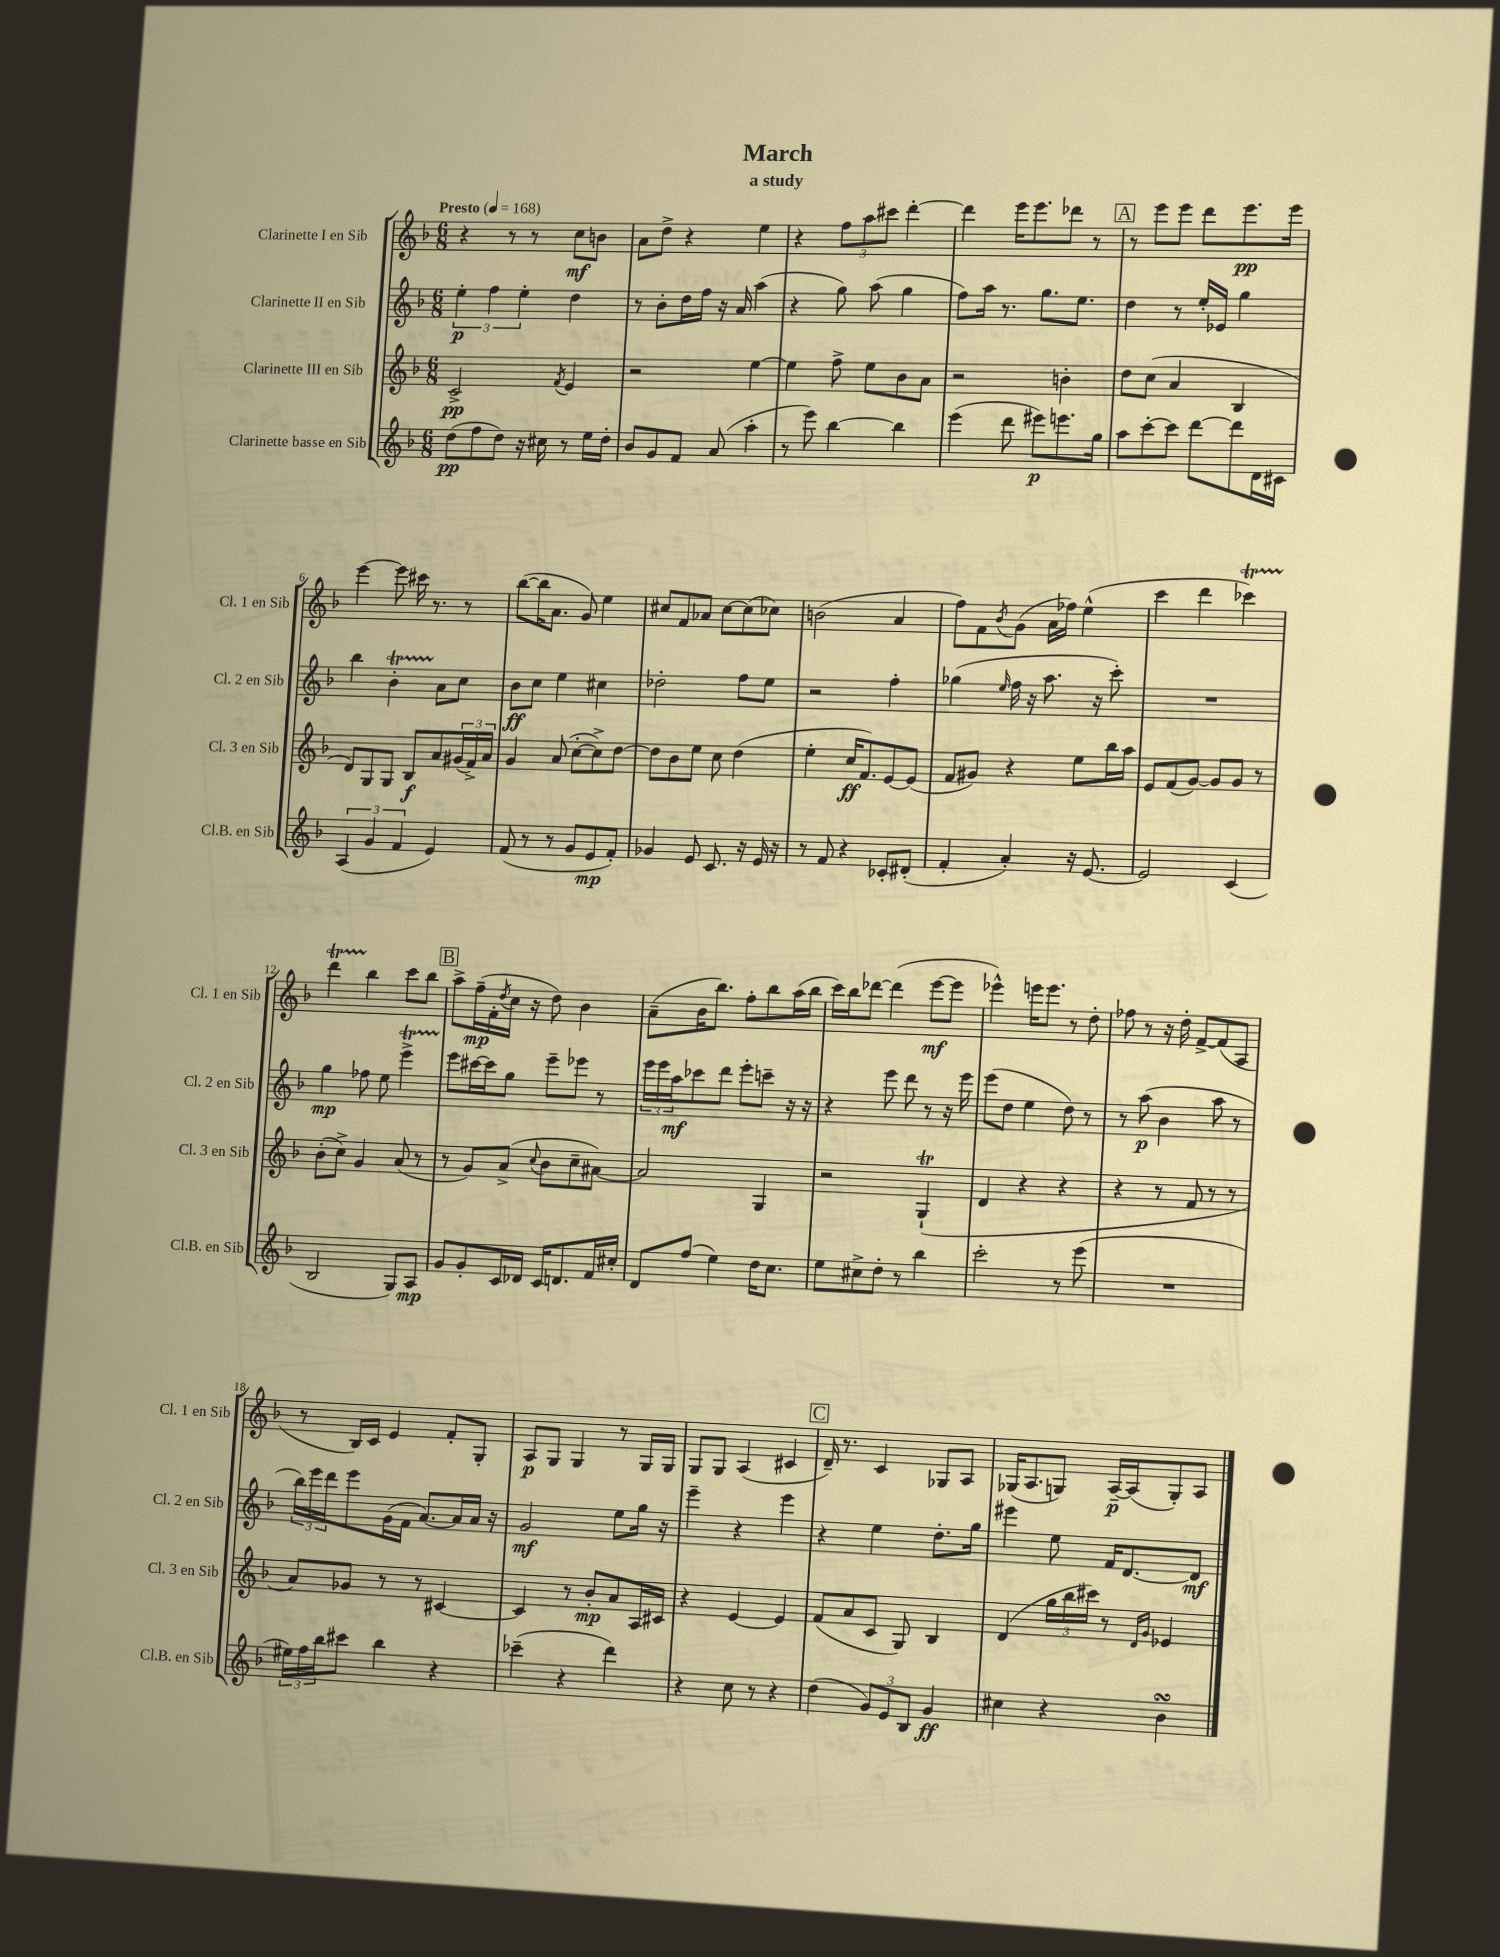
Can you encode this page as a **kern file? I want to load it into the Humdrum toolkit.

**kern	**dynam	**kern	**dynam	**kern	**dynam	**kern	**dynam
*part4	*part4	*part3	*part3	*part2	*part2	*part1	*part1
*staff4	*staff4	*staff3	*staff3	*staff2	*staff2	*staff1	*staff1
*I"Clarinette basse en Sib	*	*I"Clarinette III en Sib	*	*I"Clarinette II en Sib	*	*I"Clarinette I en Sib	*
*I'Cl.B. en Sib	*	*I'Cl. 3 en Sib	*	*I'Cl. 2 en Sib	*	*I'Cl. 1 en Sib	*
*clefG2	*	*clefG2	*	*clefG2	*	*clefG2	*
*k[b-]	*	*k[b-]	*	*k[b-]	*	*k[b-]	*
*M6/8	*	*M6/8	*	*M6/8	*	*M6/8	*
*MM168	*	*MM168	*	*MM168	*	*MM168	*
=1	=1	=1	=1	=1	=1	=1	=1
!	!	!	!	!	!	!LO:TX:a:B:t=Presto	!
(8dd\L	pp	2c^/	pp	6ee'\	p	4r	.
8ff\	.	.	.	.	.	.	.
.	.	.	.	6ff\	.	.	.
8dd\J)	.	.	.	.	.	8r	.
.	.	.	.	6ee'\	.	.	.
16r	.	.	.	.	.	8r	.
16cc#X\	.	.	.	.	.	.	.
.	.	8qf/	.	.	.	.	.
8r	.	4e/	.	4dd\	.	8cc\L	mf
16ee\LL	.	.	.	.	.	8bn\J	.
16dd'\JJ	.	.	.	.	.	.	.
=2	=2	=2	=2	=2	=2	=2	=2
8b-/L	.	2r	.	8r	.	8a\L	.
8g/	.	.	.	8b-'\L	.	8dd^\J	.
8f/J	.	.	.	16dd\L	.	4r	.
.	.	.	.	16ff\JJ	.	.	.
(8a/	.	.	.	16r	.	.	.
.	.	.	.	16a/	.	.	.
4aa'\	.	[4ee\	.	(4aa\	.	4ee\	.
=3	=3	=3	=3	=3	=3	=3	=3
8r	.	4ee\]	.	4r	.	4r	.
8eee\)	.	.	.	.	.	.	.
[4bb-\	.	8ff^\	.	8gg\)	.	12ff\L	.
.	.	.	.	.	.	12aa\	.
.	.	8ee\L	.	(8aa\	.	.	.
.	.	.	.	.	.	12ccc#X\J	.
4bb-\]	.	8b-\	.	4gg\	.	[4ddd'\	.
.	.	8a\J	.	.	.	.	.
=4	=4	=4	=4	=4	=4	=4	=4
(4eee\	.	2r	.	8ff\L)	.	4ddd\]	.
.	.	.	.	16aa\Jk	.	.	.
.	.	.	.	8.r	.	.	.
8ddd\	.	.	.	.	.	16eee\KL	.
.	.	.	.	.	.	8.eee\	.
8eee#X\L)	p	.	.	8.gg\L	.	.	.
8.eeen\	.	4bn'\	.	.	.	8ddd-X\J	.
.	.	.	.	8.ee\J	.	.	.
.	.	.	.	.	.	8r	.
16gg\Jk	.	.	.	.	.	.	.
!!LO:REH:place=s1:t=A
=5	=5	=5	=5	=5	=5	=5	=5
8aa\L	.	8dd\L	.	4dd\	.	8r	.
[8ccc'\	.	(8cc\J	.	.	.	8eee\L	.
8ccc\J]	.	4a/	.	8r	.	8eee\J	.
[8ddd\L	.	.	.	16ee'/LL	.	8ddd\L	.
.	.	.	.	16e-X/JJ	.	.	.
8ddd\]	.	4B-/	.	4gg\	.	8.eee\	pp
16d\L	.	.	.	.	.	.	.
16c#X\JJ	.	.	.	.	.	16eee\Jk	.
!!LO:LB:g=z
=6	=6	=6	=6	=6	=6	=6	=6
(6A/	.	8d/L)	.	4bb-\	.	[4eee\	.
.	.	8G/	.	.	.	.	.
6g/	.	.	.	.	.	.	.
.	.	8G/J	.	4b-T'\	.	8eee\]	.
6f/	.	.	.	.	.	.	.
.	.	8B-/L	f	.	.	16ccc#X\	.
.	.	.	.	.	.	8.r	.
4e/)	.	8a/	.	8a\L	.	.	.
.	.	(24g#X/L	.	8cc\J	.	8r	.
.	.	24f^/)	.	.	.	.	.
.	.	24a/JJ	.	.	.	.	.
=7	=7	=7	=7	=7	=7	=7	=7
(8f/	.	4g/	.	8b-\L	ff	([8bb-\L	.
8r	.	.	.	8cc\J	.	16bb-\K]	.
.	.	.	.	.	.	8.a\J	.
8r	.	(8a/	.	4ee\	.	.	.
8g/L	.	[8cc'\L	.	.	.	8g/)	.
8e/	mp	8cc^\])	.	4cc#X\	.	4ee\	.
8f'/J)	.	[8dd\J	.	.	.	.	.
=8	=8	=8	=8	=8	=8	=8	=8
4g-X/	.	8dd\L]	.	2dd-X'\	.	8cc#X/L	.
.	.	8b-\	.	.	.	8f/	.
8e/	.	8ee\J	.	.	.	8a-X/J	.
8.c/	.	8cc\	.	.	.	[8cc#\L	.
.	.	(4dd\	.	8ff\L	.	(8cc#\]	.
16r	.	.	.	.	.	.	.
16e/	.	.	.	8ee\J	.	8cc-X\J)	.
16r	.	.	.	.	.	.	.
=9	=9	=9	=9	=9	=9	=9	=9
8r	.	4ee'\	.	2r	.	(2bn\	.
8f/	.	.	.	.	.	.	.
4r	.	16cc/KL	ff	.	.	.	.
.	.	8.f/)	.	.	.	.	.
8c-X'/L	.	[8e/	.	4ff'\	.	4a/	.
(8d#X'/J	.	(8e/J]	.	.	.	.	.
=10	=10	=10	=10	=10	=10	=10	=10
4f'/	.	8f/L	.	(4gg-X\	.	8ff\L)	.
.	.	8g#X/J)	.	.	.	8f\	.
.	.	.	.	16qqee/	.	8qb-/	.
4a'/)	.	4r	.	16ff\	.	(8g\J	.
.	.	.	.	16r	.	.	.
.	.	.	.	8.aa\	.	16a\LL	.
.	.	.	.	.	.	16ff-X\JJ)	.
16r	.	8ee\L	.	.	.	(4ee^^\	.
[8.e/	.	.	.	16r	.	.	.
.	.	16bb-\L	.	8ccc'\)	.	.	.
.	.	16aa\JJ	.	.	.	.	.
=11	=11	=11	=11	=11	=11	=11	=11
2e/]	.	8e/L	.	2.r	.	4ccc\	.
.	.	(8f/	.	.	.	.	.
.	.	[8g/J)	.	.	.	4ddd\	.
.	.	8g/L]	.	.	.	.	.
(4c/	.	8g/J	.	.	.	4ccc-XT\)	.
.	.	8r	.	.	.	.	.
!!LO:LB:g=z
=12	=12	=12	=12	=12	=12	=12	=12
2B-/	.	(8b-'\L	.	4gg\	mp	4dddTTT\	.
.	.	8cc^\J)	.	.	.	.	.
.	.	4g/	.	8ff-X\	.	4bb-\	.
.	.	.	.	8ee\	.	.	.
8G/L)	.	(8a/	.	4eeet^\	.	8ccc\L	.
8A/J	mp	8r	.	.	.	8bb-\J	.
!!LO:REH:place=s1:t=B
=13	=13	=13	=13	=13	=13	=13	=13
8g/L	.	8r	.	8eee\L	.	8aa^\L	.
8g'/	.	8g/L)	.	[16ccc#X\L	.	(16ff~\L	mp
.	.	.	.	16ccc#\J]	.	16f'\	.
.	.	.	.	.	.	8qdd/	.
16c/L	.	(8a^/J	.	8gg\J	.	16cc\JJ	.
16d-X/JJ	.	.	.	.	.	16r	.
.	.	8qqcc/	.	.	.	.	.
16c/KL	.	8b-\L	.	8eee~\L	.	8dd\)	.
8.dn/	.	.	.	.	.	.	.
.	.	8cc~\	.	8eee-X\J	.	4b-\	.
16f/L	.	[8a#X\J)	.	8r	.	.	.
16cc#X'/JJ	.	.	.	.	.	.	.
=14	=14	=14	=14	=14	=14	=14	=14
8d/L	.	2a#/]	.	24eee\LL	.	(8a~\L	.
.	.	.	.	24eee\	.	.	.
.	.	.	.	24aa\J	mf	.	.
(8ff/J	.	.	.	8ccc-X\	.	16b-\K	.
.	.	.	.	.	.	8.bb-\J)	.
4ee\)	.	.	.	8ddd\J	.	.	.
.	.	.	.	8eee'\L	.	8ff'\L	.
16dd\KL	.	4G/	.	8cccn~\J	.	8bb-\	.
8.cc\J	.	.	.	.	.	.	.
.	.	.	.	16r	.	(16aa\L	.
.	.	.	.	16r	.	16bb-\JJ	.
=15	=15	=15	=15	=15	=15	=15	=15
8ee\L	.	2r	.	4r	.	16ccc\LL)	.
.	.	.	.	.	.	16bb-\J	.
8cc#X^\	.	.	.	.	.	[8ddd-X\J	.
8dd'\J	.	.	.	8eee\	.	(4ddd-\]	.
8r	.	.	.	8ddd\	.	.	.
4bb-\	.	(4GT`/	.	8r	.	[8eee\L	mf
.	.	.	.	16r	.	8eee\J]	.
.	.	.	.	16eee\	.	.	.
=16	=16	=16	=16	=16	=16	=16	=16
2ccc'\	.	4d/	.	(8eee\L	.	4eee-X^^\)	.
.	.	.	.	8dd\J	.	.	.
.	.	4r	.	4ee\	.	16eeen\KL	.
.	.	.	.	.	.	8.eee\J	.
8r	.	4r	.	8dd\)	.	8r	.
(8eee\	.	.	.	8r	.	8dd'\	.
=17	=17	=17	=17	=17	=17	=17	=17
2.r	.	4r	.	8r	.	8ff-X\	.
.	.	.	.	(8aa\	p	8r	.
.	.	8r	.	4b-\	.	16r	.
.	.	.	.	.	.	16dd'\	.
.	.	8f/	.	.	.	[8f^/L	.
.	.	8r	.	8aa\	.	(8f/]	.
.	.	8r	.	8r	.	8A/J	.
!!LO:LB:g=z
=18	=18	=18	=18	=18	=18	=18	=18
24ee#X\LL)	.	8a/L)	.	24bb-\LL)	.	8r	.
24ff\	.	.	.	24eee\	.	.	.
24bb-\J	.	.	.	24ddd\J	.	.	.
8ccc#X\J	.	8g-X/J	.	8eee\	.	16B-/LL)	.
.	.	.	.	.	.	16c/JJ	.
4bb-\	.	8r	.	(16g\L	.	4e/	.
.	.	.	.	16f\JJ	.	.	.
.	.	8r	.	[8.a/L)	.	.	.
4r	.	[4c#X/	.	.	.	8f'/L	.
.	.	.	.	16a/L]	.	.	.
.	.	.	.	16a/JJ	.	8G'/J	.
.	.	.	.	16r	.	.	.
=19	=19	=19	=19	=19	=19	=19	=19
(4ccc-X~\	.	4c#/]	.	2g/	mf	8A/L	p
.	.	.	.	.	.	8G/J	.
4r	.	8r	.	.	.	4G/	.
.	.	8b-'/L	mp	.	.	.	.
4ddd\)	.	8a/	.	8ee\L	.	8r	.
.	.	16A/L	.	16gg\Jk	.	16G/LL	.
.	.	16c#X/JJ	.	16r	.	16G/JJ	.
=20	=20	=20	=20	=20	=20	=20	=20
4r	.	4r	.	4eee~\	.	8G/L	.
.	.	.	.	.	.	8G/J	.
8cc\	.	[4e/	.	4r	.	(4A/	.
8r	.	.	.	.	.	.	.
4r	.	4e/]	.	4eee\	.	4c#X/	.
!!LO:REH:place=s1:t=C
=21	=21	=21	=21	=21	=21	=21	=21
(4dd\	.	(8f/L	.	4r	.	16d~/)	.
.	.	.	.	.	.	8.r	.
.	.	8a/	.	.	.	.	.
12g/L)	.	8c/J	.	4ee\	.	4c/	.
12e/	.	.	.	.	.	.	.
.	.	8G/)	.	.	.	.	.
12B-/J	.	.	.	.	.	.	.
4g/	ff	4B-/	.	8.dd'\L	.	8G-X/L	.
.	.	.	.	.	.	8A/J	.
.	.	.	.	16gg\Jk	.	.	.
=22	=22	=22	=22	=22	=22	=22	=22
4cc#X\	.	(4d/	.	4eee#X\	.	(16G-X/KL	.
.	.	.	.	.	.	8.A/	.
4r	.	24gg\LL	.	8ee\	.	8Gn/J)	.
.	.	24bb-\	.	.	.	.	.
.	.	24ccc#X\JJ)	.	.	.	.	.
.	.	8r	.	16f/KL	.	[16A~/LL	p
.	.	.	.	[8.d/	.	(16A/J]	.
.	.	16qqd/LL	.	.	.	.	.
.	.	16qqg/JJ	.	.	.	.	.
4b-sSSs\	.	4e-X/	.	.	.	8G'/)	.
.	.	.	.	8d/J]	mf	8A/J	.
==	==	==	==	==	==	==	==
*-	*-	*-	*-	*-	*-	*-	*-
